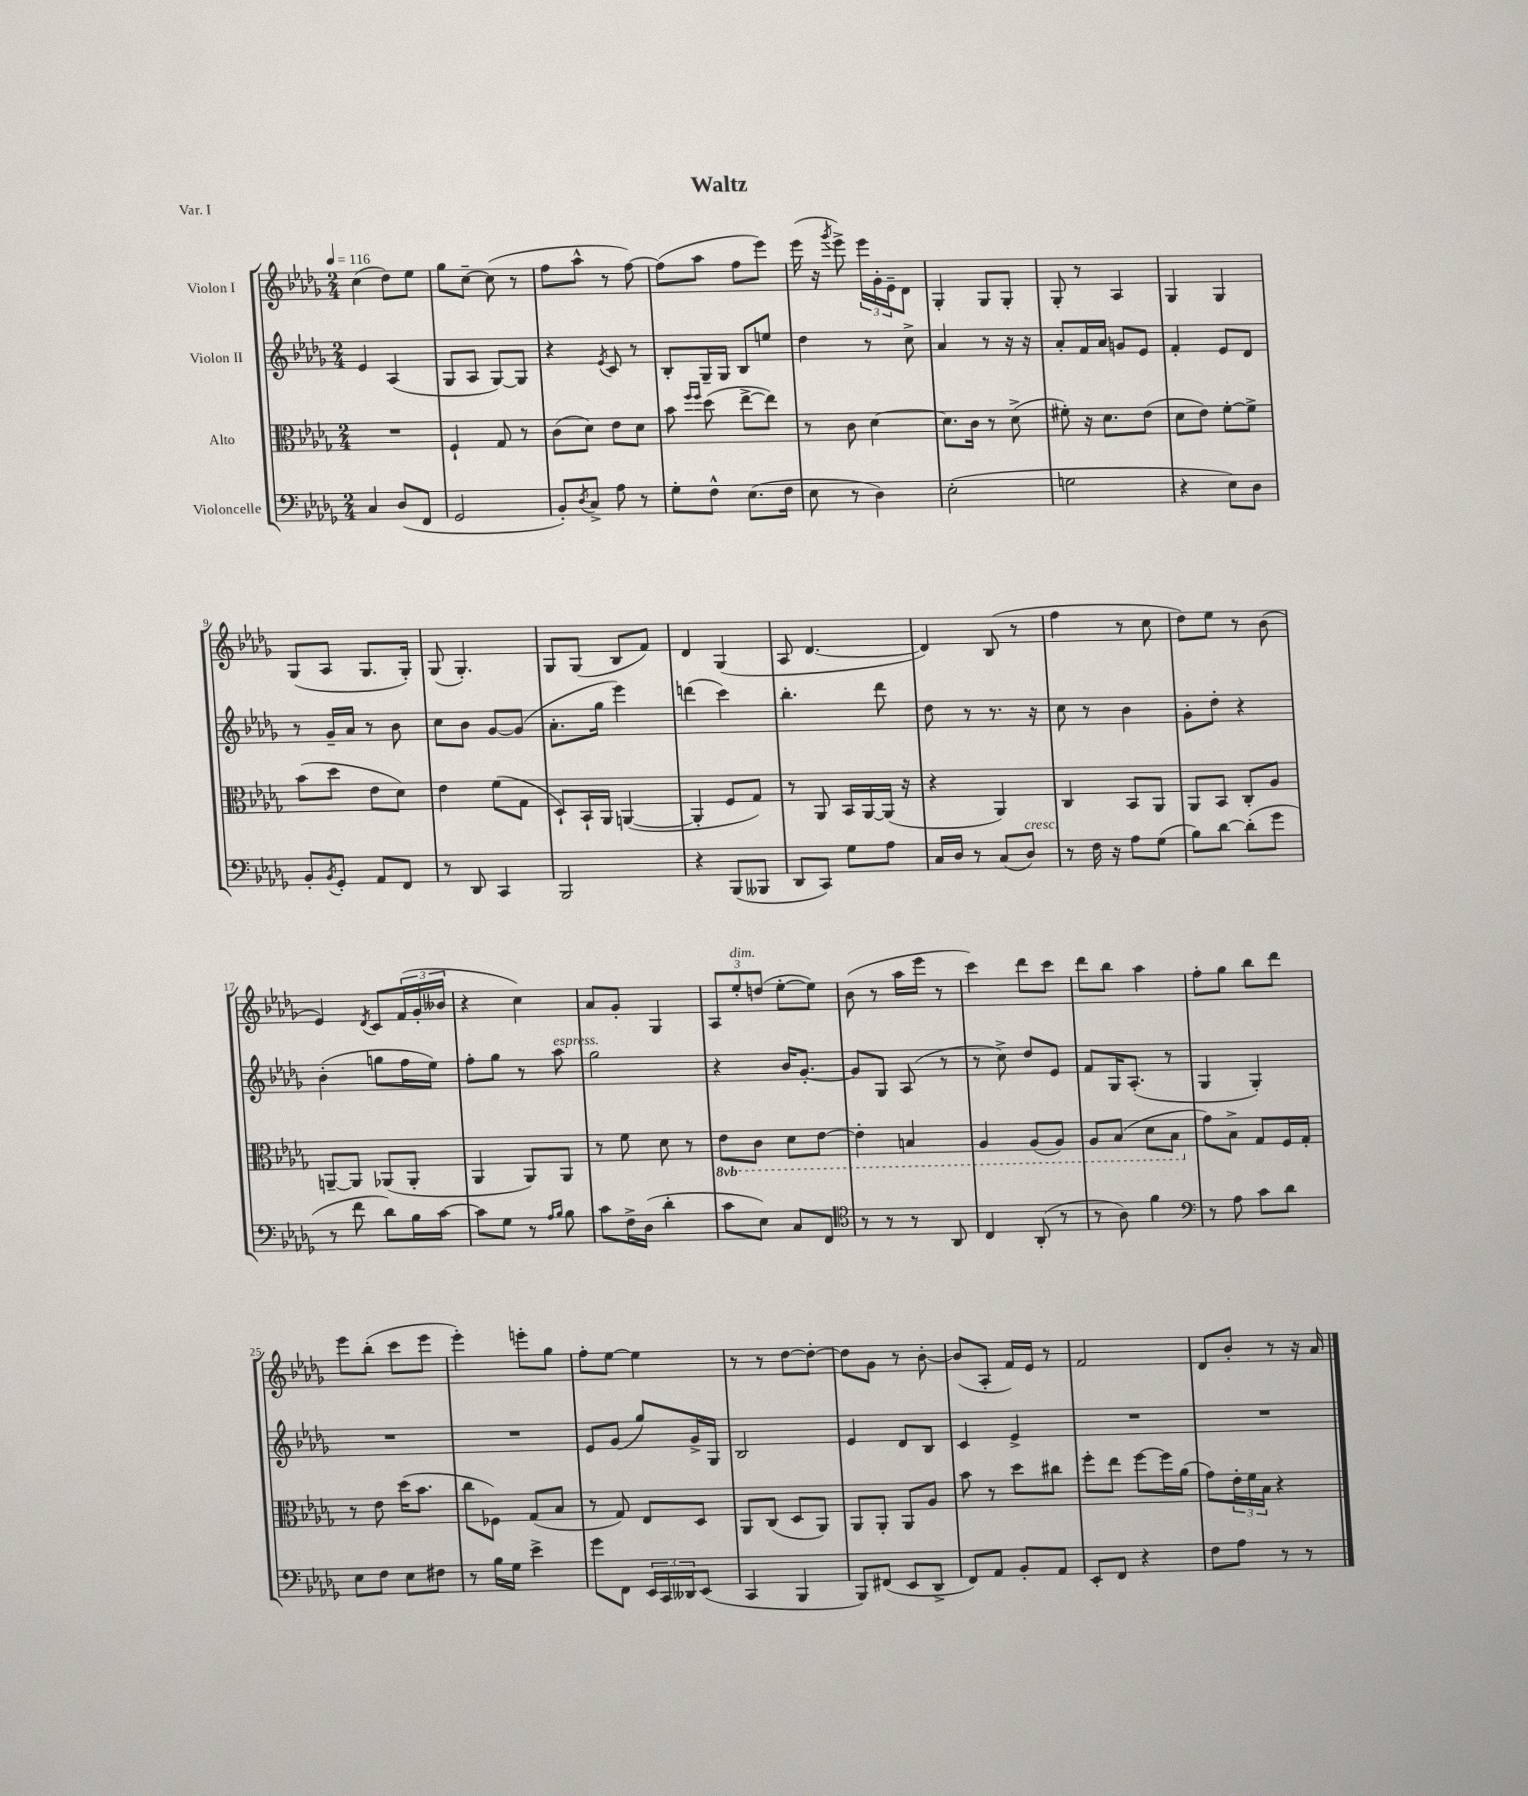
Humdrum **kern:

**kern	**kern	**kern	**kern
*staff4	*staff3	*staff2	*staff1
*clefF4	*clefC3	*clefG2	*clefG2
*k[b-e-a-d-g-]	*k[b-e-a-d-g-]	*k[b-e-a-d-g-]	*k[b-e-a-d-g-]
*M2/4	*M2/4	*M2/4	*M2/4
*MM116	*MM116	*MM116	*MM116
4C	2r	4e-	(4cc
(8D-	.	(4A-	8dd-)
8FF	.	.	8ee-
=	=	=	=
2GG-	4F`	8G-	8gg-
.	.	8A-	[8cc~
.	8G-	[8G-)	(8cc]
.	8r	8G-]	8r
=	=	=	=
8BB-')	(8c	4r	8ff
8qD-	.	.	.
8C^	8d-)	.	8aa-^^
.	.	8qe-	.
8A-	8e-	8c	8r
8r	8d-	8r	[8ff)
=	=	=	=
8G-'	8b-	8B-'	(8ff]
.	16qqff	.	.
.	16qqff	.	.
8F^^	(8dd-	16G-~	8aa-
.	.	16G-	.
(8.E-	[8ee-^	8B-	8ff
.	8ee-])	8ee	8eee-)
16F	.	.	.
=	=	=	=
8E-	8r	4dd-	(16eee-
.	.	.	16r
.	.	.	8qggg-
8r	8c	.	8eee-^)
4D-)	[4d-	8r	24eee-
.	.	.	24g-'
.	.	.	24e-~
.	.	8cc^	8d-
=	=	=	=
(2E-'	8.d-]	4a-	4G-'
.	16c	.	.
.	8r	8r	8G-
.	(8d-^	16r	8G-'
.	.	16r	.
=	=	=	=
2G	8f#')	8a-'	8G-'
.	16r	16f	8r
.	8.d-	16a-	.
.	.	8g	4A-
.	(8e-	8e-	.
=	=	=	=
4r	8d-	4f'	4G-
.	8e-)	.	.
8E-)	[8f'	8e-	4G-
8D-	8f^]	8d-	.
=	=	=	=
8BB-'	(8b-	8r	(8G-
8qBB-	.	.	.
8GG-'	8dd-	16g-~	8A-
.	.	16a-	.
8AA-	8e-	8r	8.G-
8FF	8d-)	8b-	.
.	.	.	16G-')
=	=	=	=
8r	4e-	8cc	(8G-
8DD-	.	8b-	4.G-')
4CC	(8f	[8g-	.
.	8G-	(8g-]	.
=	=	=	=
2BBB-	8D-`)	8.a-'	8G-
.	16BB-`	.	(8G-
.	16AA-	16gg-	.
.	([4AA	4eee-)	8B-
.	.	.	8f)
=	=	=	=
4r	4AA']	(4ddd	4d-
(8BBB-	8F	4ccc)	(4G-
8BBB--	8G-)	.	.
=	=	=	=
8DD-	8r	4.bb-'	8A-
8CC)	8AA-	.	[4.d-
8G-	16BB-	.	.
.	[16AA-	.	.
8A-	(16AA-]	8ddd-	.
.	16r	.	.
=	=	=	=
16C	4r	8dd-	4d-])
16D-	.	.	.
8r	.	8r	.
(8C	4AA-)	8.r	(8B-
8D-)	.	.	8r
.	.	16r	.
=	=	=	=
8r	4C	8cc	4ff
16F	.	8r	.
16r	.	.	.
8A-	8BB-	4b-	8r
(8G-	8AA-	.	8cc
=	=	=	=
8B-)	8AA-	8g-'	8dd-)
[8d-	8BB-	8dd-'	8ee-
(8d-']	8C'	4r	8r
8g-	8A-	.	(8b-
=	=	=	=
8r	[8AA~	(4b-'	4e-)
8f	8AA]	.	.
.	.	.	8qd-
8d-)	(8AA-	8gg	8c
16B-	8AA-'	16ff	(24f
.	.	.	24g-'
[16c	.	16ee-)	.
.	.	.	24b--
=	=	=	=
8c]	4AA-	8ff'	4r
8G-	.	8gg-	.
8r	8AA-)	8r	4cc)
16qqA-	.	.	.
16qqB-	.	.	.
8B-	8AA-	8aa-	.
=	=	=	=
8c	8r	2gg-	8a-
16F^	8f	.	8g-'
(16D-	.	.	.
4d-'	8d-	.	4G-
.	8r	.	.
=	=	=	=
8c	8E-	4r	12A-
.	.	.	12ee-'
8E-)	8C	.	.
.	.	.	(12dd
8C	8D-	16b-	[8ee-'
.	.	[8.g-'	.
8FF	[8E-	.	8ee-])
=	=	=	=
*clefC4	*	*	*
8r	4E-']	8g-]	(8b-
8r	.	8G-	8r
8r	4BB	(8A-	16aa-
.	.	.	16eee-
8AA-	.	8r	8r
=	=	=	=
4C	4AA-	8r	4ccc)
.	.	8cc^)	.
(8AA-'	(8AA-	8dd-	8ddd-
8r	8AA-)	8e-	8ccc
=	=	=	=
8r	8AA-	8f	8ddd-
8A-)	(8BB-	16G-	8bb-
.	.	(8.A-'	.
4f	8D-	.	4aa-
.	8BB-	8r	.
=	=	=	=
*clefF4	*	*	*
8r	8g-)	4G-	8ff'
8A-	8B-^	.	8gg-
8c	8G-	4G-')	8bb-
8d-	16F	.	8ddd-
.	16G-'	.	.
=	=	=	=
8E-	8r	2r	8eee-
8F	8e-	.	(8bb-'
8E-	(16dd-	.	8ccc
.	8.b-	.	.
8F#	.	.	8eee-
=	=	=	=
8r	8cc	2r	4eee-')
16B-	8F-)	.	.
16G-	.	.	.
4e-^	(8G-	.	8eee'
.	8B-	.	8gg-
=	=	=	=
8g-	8r	8e-	8ff'
8FF	8G-)	(8g-	[8ee-
24EE-	8E-	8gg-)	4ee-]
24CC	.	.	.
24DD--	.	.	.
(8EE-	8D-	16g-^	.
.	.	16G-	.
=	=	=	=
4CC	8AA-	2B-	8r
.	(8C	.	8r
4BBB-	8D-	.	[8dd-
.	8AA-)	.	8dd-'_
=	=	=	=
8BBB-)	8AA-	4e-	8dd-]
(8FF#	8AA-'	.	8g-
8EE-	8AA-	8d-	8r
8DD-^	8A-	8B-	[8b-'
=	=	=	=
8FF)	8b-	4c	(8b-]
8AA-	8r	.	8A-'
8BB-'	8dd-	4e-^	16f)
.	.	.	16e-
8AA-	8cc#	.	8r
=	=	=	=
8EE-'	8ff'	2r	2f
8FF	8ee-	.	.
4r	[8ff	.	.
.	16ff]	.	.
.	(16a-	.	.
=	=	=	=
8F	8g-)	2r	8d-
8A-	24e-'	.	8b-'
.	24f	.	.
.	24B-	.	.
8r	4r	.	8r
8r	.	.	16r
.	.	.	16a-
==	==	==	==
*-	*-	*-	*-
